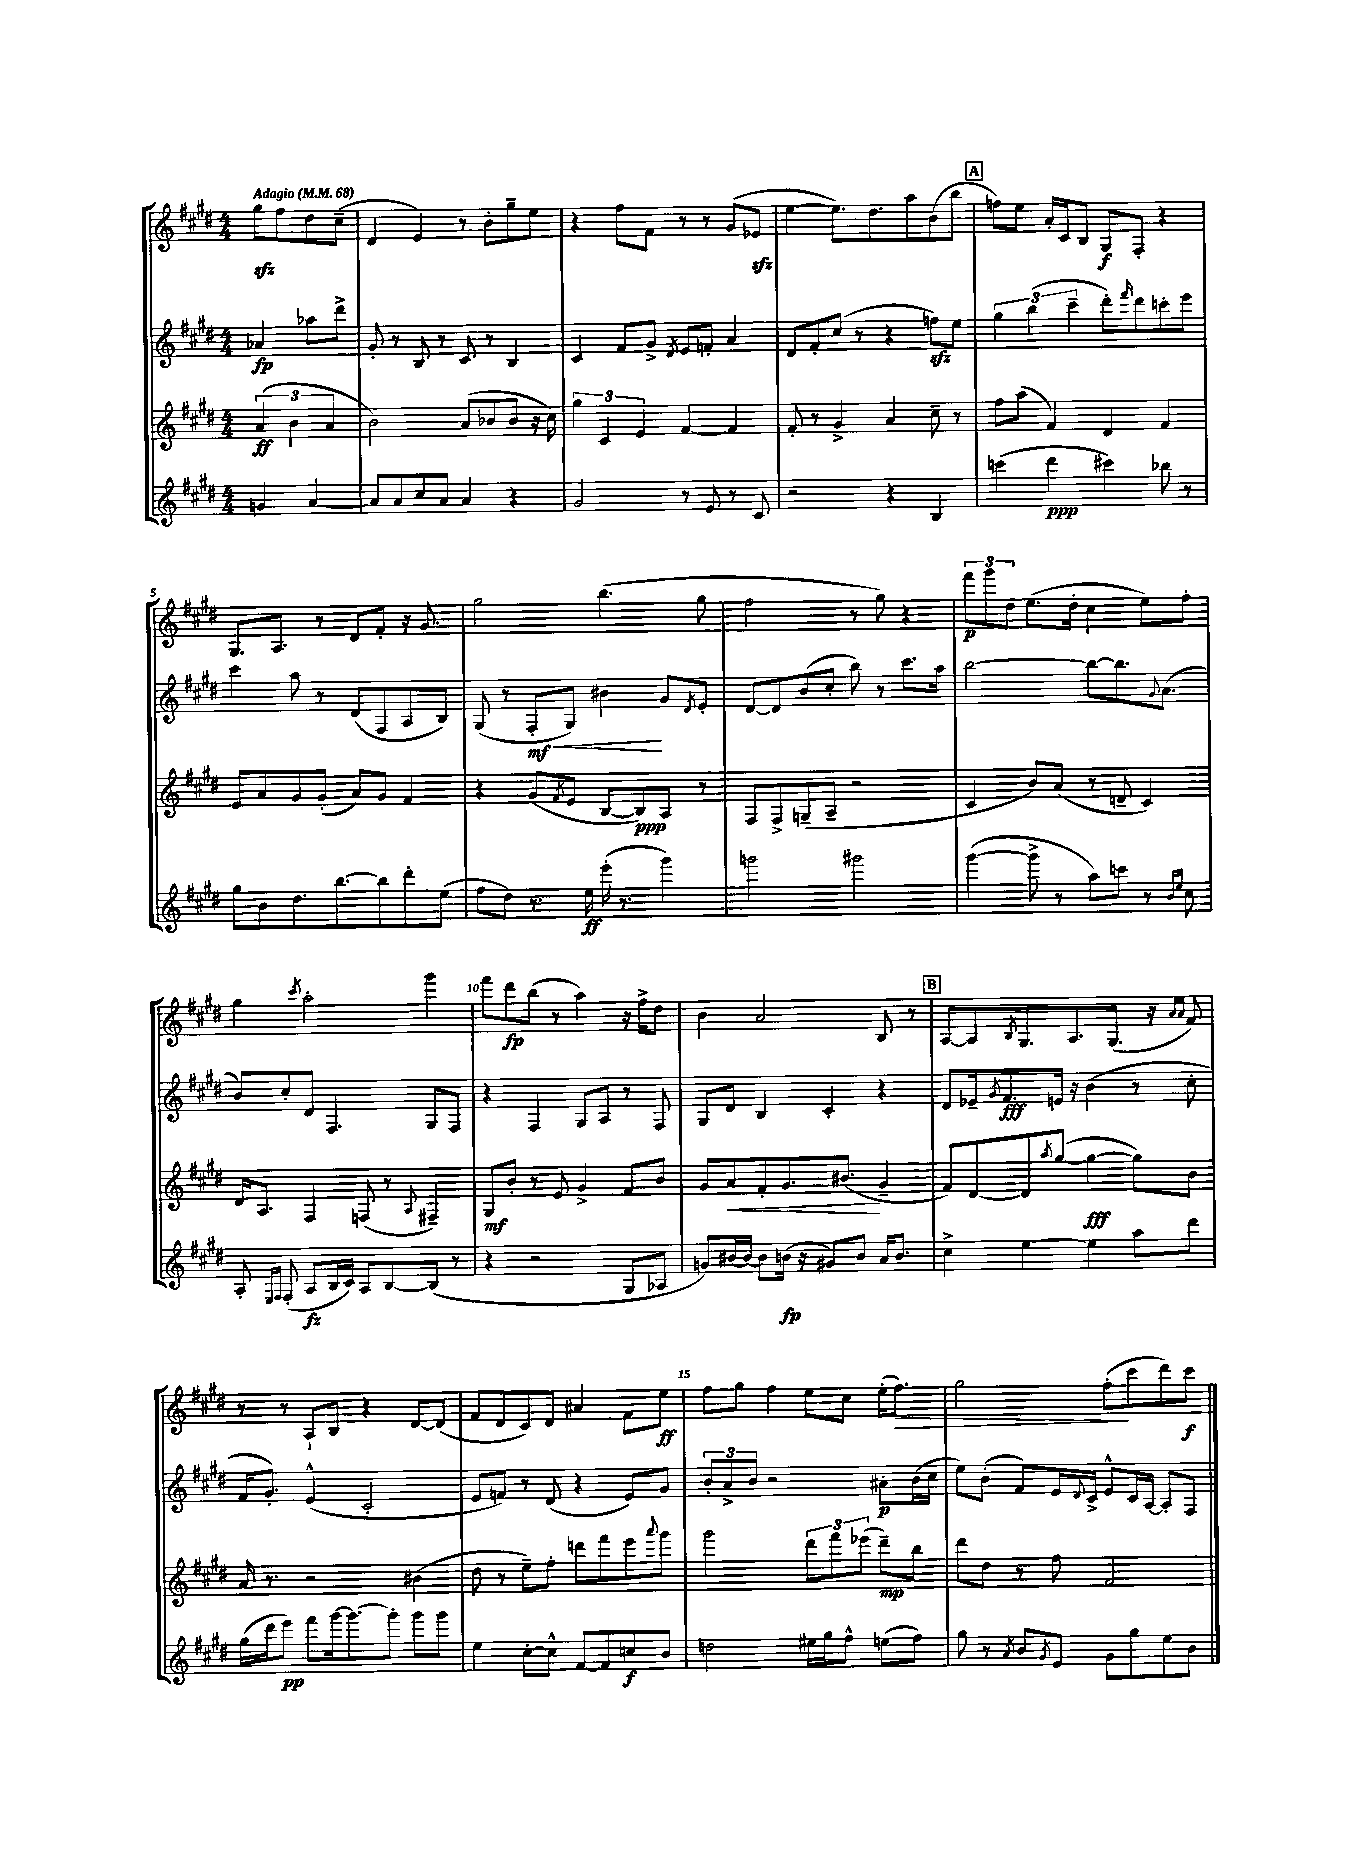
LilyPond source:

<<
\new StaffGroup <<
\new Staff = "s0" {
    \clef treble \key e \major \numericTimeSignature \time 4/4 \partial 2 \tempo "Adagio" 4 = 68
    gis''8\sfz fis''8 dis''8 cis''8--( |
    dis'4 e'4) r8 b'8-. gis''8-- e''8 |
    r4 fis''8 fis'8 r8 r8 gis'8( ees'8\sfz |
    e''4~ e''8.) dis''8. a''8 b'8( b''8 |
    \mark \markup { \box "A" } f''8) e''8 a'16-. cis'16 b8 gis8\f fis8-. r4 |
    gis8. a8. r8 dis'8 fis'8-. r16 gis'8. |
    gis''2 b''4.( gis''8 |
    fis''2 r8 gis''8) r4 |
    \tuplet 3/2 { fis'''8\p gis'''8 dis''8 } e''8.( dis''16-. cis''4 e''8) fis''8-. |
    gis''4 \acciaccatura { cis'''8 } a''2-. gis'''4 |
    fis'''8 dis'''8\fp b''8( r8 a''4) r16 fis''16-> dis''8 |
    b'4 a'2 b8 r8 |
    \mark \markup { \box "B" } a8~ a8 \acciaccatura { b8 } gis8. a8. gis8.( r16 \grace { a'16 a'16 } fis'8) |
    r8 r8 a8-! b8 r4 dis'8~ dis'8( |
    fis'8 dis'8 cis'8) dis'8 ais'4 fis'8 e''8\ff |
    fis''8 gis''8 fis''4 e''8 cis''8 e''16-.( fis''8.\>) |
    gis''2 fis''8-.\!( cis'''8 dis'''8) cis'''8\f \bar "|." |
}
\new Staff = "s1" {
    \clef treble \key e \major \numericTimeSignature \time 4/4 \partial 2
    aes'4\fp aes''8 dis'''8-> |
    gis'8-. r8 b8 r8 cis'8 r8 b4 |
    cis'4 fis'8 gis'8-> \acciaccatura { dis'8 } e'8 f'8-. a'4 |
    dis'8 fis'8-. cis''8( r8 r4 f''8\sfz) e''8 |
    \mark \markup { \box "A" } \tuplet 3/2 { gis''4 b''4( cis'''4-- } dis'''8-.) \grace { fis'''16 } dis'''8 c'''8-. e'''8 |
    cis'''4 a''8 r8 dis'8( fis8 a8 b8) |
    gis8( r8 fis8-.\mf\< gis8) bis'4\! gis'8 \acciaccatura { dis'8 } e'8-. |
    dis'8~ dis'8 b'8( cis''8-. b''8) r8 cis'''8. a''16 |
    b''2~ b''8~ b''8. \appoggiatura { gis'8 } a'8.( |
    b'8) cis''8-. dis'8 fis4. gis8 fis8 |
    r4 fis4 gis8 a8 r8 fis8 |
    gis8 dis'8 b4 cis'4-. r4 |
    \mark \markup { \box "B" } dis'8 ees'16-- \acciaccatura { gis'8 } fis'8.\fff e'16 r16 b'4( r8 cis''8-. |
    fis'16 gis'8.-.) e'4-^( cis'2-. |
    e'8 f'8) r8 dis'8( r4 e'8) gis'8 |
    \tuplet 3/2 { b'8-. a'8-> b'8 } r2 ais'8-.\p b'16( cis''16 |
    e''8) b'8-.( fis'8) e'16 \appoggiatura { dis'8 } cis'16-> e'8-^ cis'16 a16~ a8-. fis8 \bar "|." |
}
\new Staff = "s2" {
    \clef treble \key e \major \numericTimeSignature \time 4/4 \partial 2
    \tuplet 3/2 { a'4\ff( b'4 a'4 } |
    b'2) a'8( bes'8 bes'8 r16 cis''16) |
    \tuplet 3/2 { gis''4 cis'4 e'4 } fis'4~ fis'4 |
    fis'8-. r8 gis'4-> a'4 cis''8-- r8 |
    \mark \markup { \box "A" } fis''8 a''8( fis'4) dis'4 fis'4 |
    e'8 a'8 gis'8 gis'8-.( a'8) gis'8 fis'4 |
    r4 gis'8( \acciaccatura { fis'8 } e'8 b8~ b8\ppp) a8 r8 |
    fis8 fis8-> g8--( a8-- r2 |
    cis'4 b'8) a'8( r8 d'8-- cis'4) |
    dis'16 a8. fis4 f8( r8 \appoggiatura { a8 } fis4--) |
    gis8\mf b'8-. r8 e'8 gis'4-> fis'8 b'8 |
    gis'8 a'8\< fis'8-. gis'8. bis'8.\!( gis'4-- |
    \mark \markup { \box "B" } fis'8) dis'8~ dis'8 \acciaccatura { a''8 } gis''8~( gis''4~\fff gis''8) b'8 |
    a'16 r8. r2 bis'4( |
    dis''8 r8 e''8--) fis''8-. d'''8 fis'''8 e'''8 \appoggiatura { a'''8 } gis'''8 |
    gis'''2 \tuplet 3/2 { dis'''8 fis'''8 ees'''8( } dis'''8--\mp) b''8 |
    dis'''8 dis''8 r8 fis''8 fis'2 \bar "|." |
}
\new Staff = "s3" {
    \clef treble \key e \major \numericTimeSignature \time 4/4 \partial 2
    g'4 a'4~ |
    a'8 a'8 cis''8 a'8 a'4 r4 |
    gis'2 r8 e'8 r8 cis'8 |
    r2 r4 b4 |
    \mark \markup { \box "A" } c'''4( dis'''4\ppp cis'''4) bes''8 r8 |
    gis''8 b'8 dis''8. b''8.~ b''8 dis'''8-. e''8( |
    fis''8 dis''8) r8. e''16\ff e'''16-.( r8. gis'''4) |
    g'''2 gis'''2 |
    gis'''4~( gis'''8-> r8 a''8) c'''8 r8 \grace { b'16 e''16 } cis''8 |
    a8-. \grace { e16 fis16 } fis8-.( a8\fz b16 cis'16) a8 b8~ b8( r8 |
    r4 r2 gis8 aes8 |
    g'8) bis'16~ bis'16~ bis'8 b'16\fp( r16 gis'8) b'8 a'16 b'8. |
    \mark \markup { \box "B" } cis''4-> e''4~ e''4 a''8 dis'''8 |
    gis''16( dis'''16 e'''8\pp) fis'''8 gis'''16~ gis'''8.~ gis'''8-. gis'''8 gis'''8 |
    e''4 cis''8~-. cis''8-^ fis'8~ fis'8 c''8\f b'8 |
    d''2 eis''16 gis''16 fis''8-^ e''8( fis''8) |
    gis''8 r8 \acciaccatura { a'8 } b'8 \acciaccatura { gis'8 } e'8 gis'8 gis''8 e''8 b'8 \bar "|." |
}
>>
>>
\layout { \context { \Score \override BarNumber.break-visibility = ##(#f #t #t) barNumberVisibility = #(every-nth-bar-number-visible 5) } }
